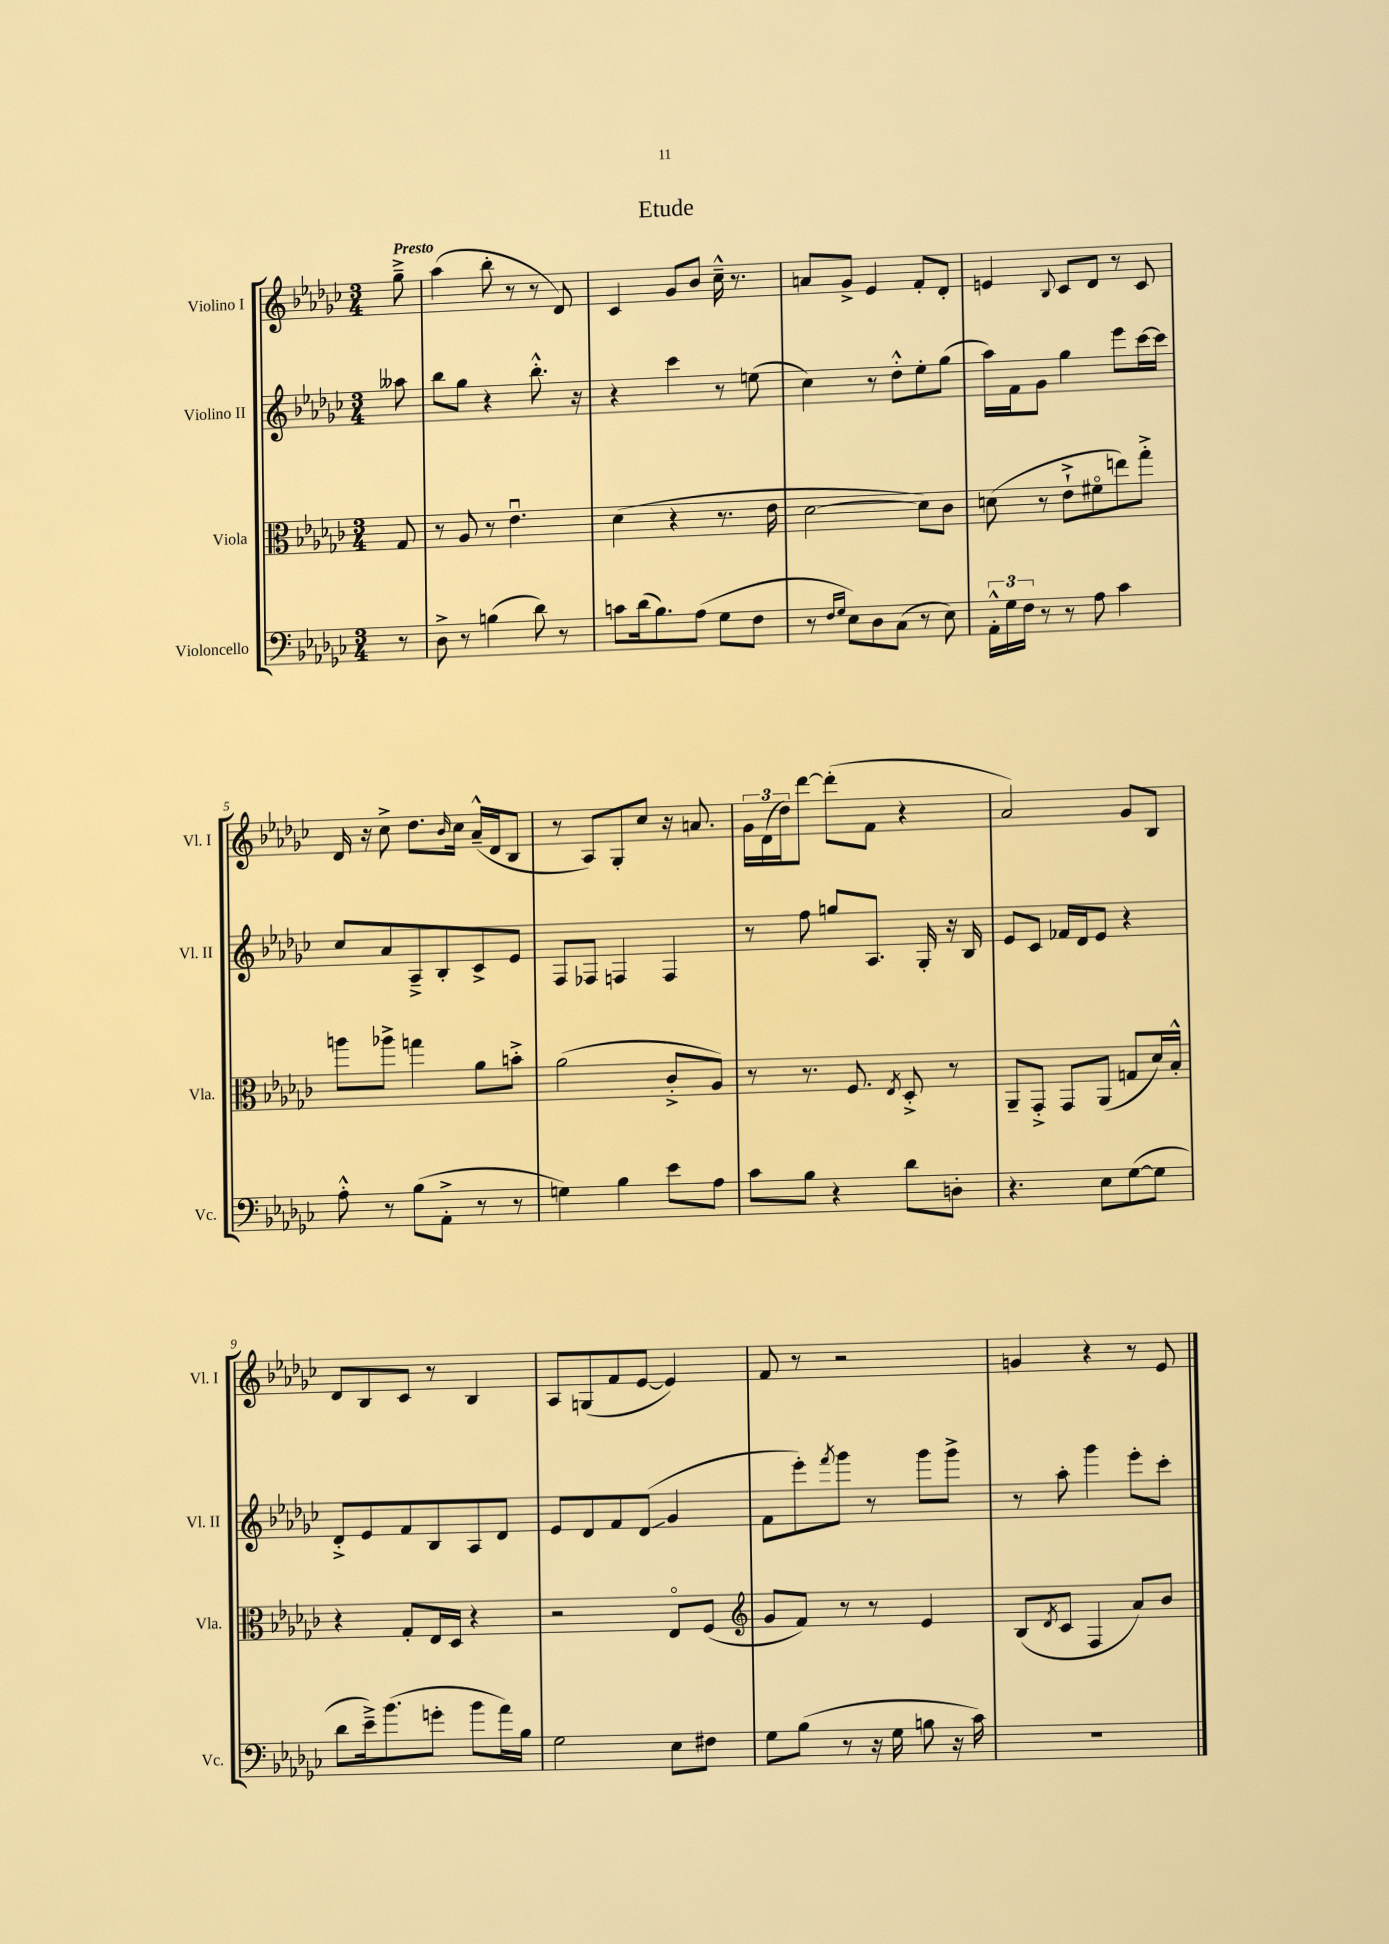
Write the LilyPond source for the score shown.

\header { title = "Etude" }
<<
\new StaffGroup <<
\new Staff = "s0" \with { instrumentName = "Violino I" shortInstrumentName = "Vl. I" } {
    \clef treble \key ges \major \numericTimeSignature \time 3/4 \partial 8 \tempo "Presto"
    ges''8---> |
    aes''4( bes''8-. r8 r8 des'8) |
    ces'4 ges'8 bes'8 ces''16---^ r8. |
    a'8 ges'8-> ees'4 f'8-. des'8-. |
    e'4 \appoggiatura { bes8 } ces'8 des'8 r8 ces'8 |
    des'16 r16 ces''8-> des''8. \grace { bes'16 } ces''16 aes'16---^( des'16 bes8 |
    r8 aes8) ges8-. ces''8 r16 a'8. |
    \tuplet 3/2 { ges'16 des'16( des''16) } des'''8~ des'''8-.( f'8 r4 |
    aes'2) ges'8 bes8 |
    des'8 bes8 ces'8 r8 bes4 |
    aes8 g8( f'8 ees'8~ ees'4) |
    f'8 r8 r2 |
    g'4 r4 r8 ees'8 \bar "|." |
}
\new Staff = "s1" \with { instrumentName = "Violino II" shortInstrumentName = "Vl. II" } {
    \clef treble \key ges \major \numericTimeSignature \time 3/4 \partial 8
    aeses''8 |
    bes''8 ges''8 r4 bes''8.-.-^ r16 |
    r4 ces'''4 r8 e''8( |
    ces''4) r8 des''8-.-^ ees''8-. ges''8( |
    aes''16) f'16 ges'8 ges''4 ees'''8 ces'''16~ ces'''16 |
    ces''8 aes'8 aes8---> bes8-. ces'8-> ees'8 |
    f8 fes8 f4 f4 |
    r8 f''8 g''8 aes8. ges16-. r16 bes16 |
    ees'8 ces'8 fes'16 des'16 ees'8 r4 |
    des'8-.-> ees'8 f'8 bes8 aes8 des'8 |
    ees'8 des'8 f'8 des'8\glissando( ges'4 |
    f'8 ees'''8-.) \acciaccatura { f'''8 } ges'''8 r8 ges'''8 ges'''8-> |
    r8 aes''8-. ges'''4 ees'''8-. ces'''8-. \bar "|." |
}
\new Staff = "s2" \with { instrumentName = "Viola" shortInstrumentName = "Vla." } {
    \clef alto \key ges \major \numericTimeSignature \time 3/4 \partial 8
    ges8 |
    r8 aes8 r8 ees'4.\downbow |
    des'4( r4 r8. ees'16 |
    des'2~ des'8) ces'8 |
    d'8( r8 ees'8-!-> fis'8\flageolet e''8) ges''8-.-> |
    a''8 aes''8-> g''4 aes'8 b'8-.-> |
    aes'2( ces'8-.-> aes8) |
    r8 r8. f8. \acciaccatura { ees8 } des8-.-> r8 |
    aes,8-- ges,8-.-> ges,8 aes,8( g8 des'16) bes16-.-^ |
    r4 ges8-. ees16 des16 r4 |
    r2 ees8\flageolet f8( |
    \clef treble ges'8 f'8) r8 r8 ees'4 |
    bes8( \acciaccatura { des'8 } ces'8 f4 aes'8) bes'8 \bar "|." |
}
\new Staff = "s3" \with { instrumentName = "Violoncello" shortInstrumentName = "Vc." } {
    \clef bass \key ges \major \numericTimeSignature \time 3/4 \partial 8
    r8 |
    des8-> r8 b4( des'8) r8 |
    c'8 des'16( bes8.) aes8( ges8 f8 |
    r8 \grace { f16 ges16 } ees8) des8 ces8( r8 ees8) |
    \tuplet 3/2 { aes,16-.-^ ges16 f16 } r8 r8 aes8 ces'4 |
    aes8-.-^ r8 bes8( aes,8-.-> r8 r8 |
    g4) bes4 ees'8 aes8 |
    ces'8 bes8 r4 des'8 d8-. |
    r4. ees8 ges8~( ges8 |
    des'8 ees'16--->) bes'8.( g'8-. bes'8 aes'16) bes16 |
    ges2 ees8 fis8 |
    ges8 bes8( r8 r16 ges16 b8 r16 ces'16) |
    R2. \bar "|." |
}
>>
>>
